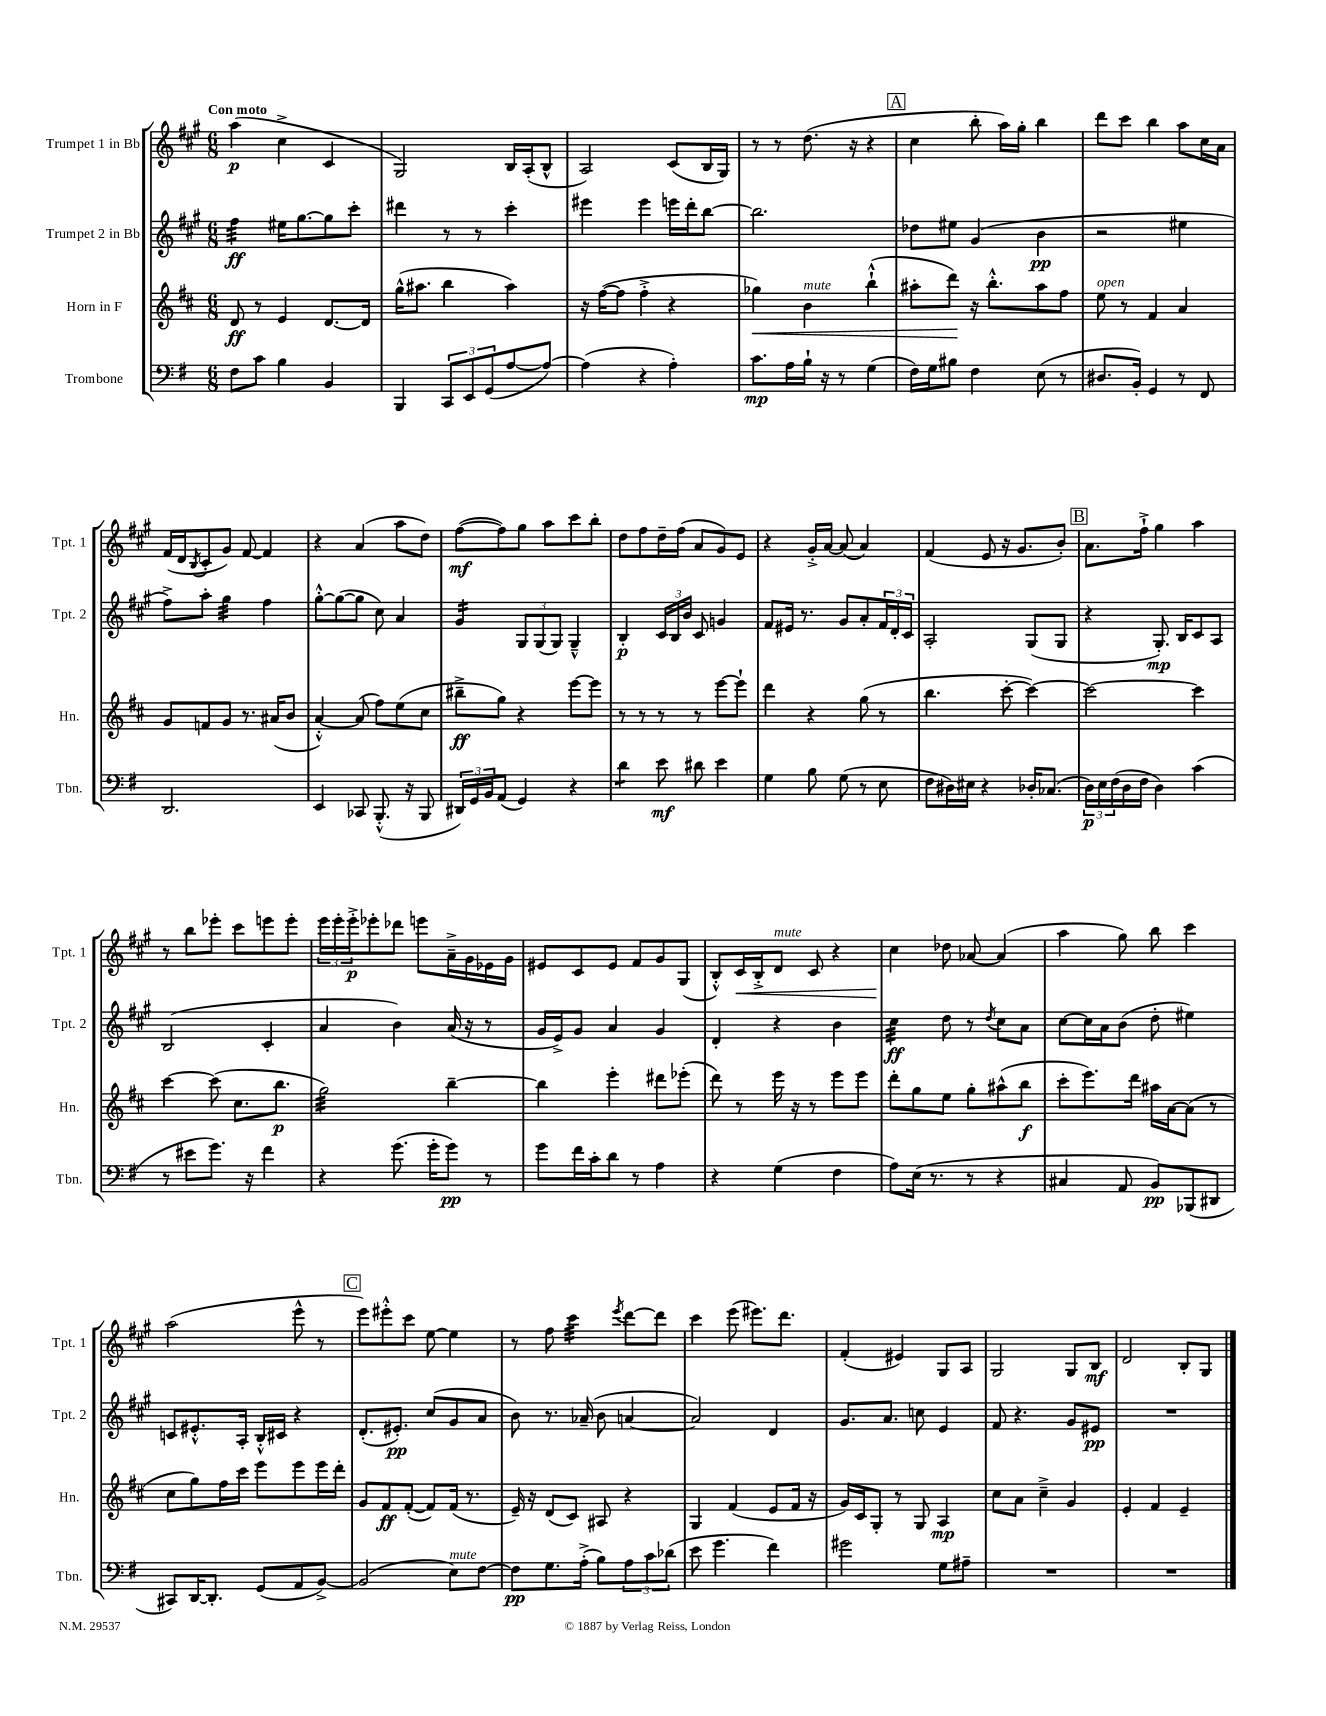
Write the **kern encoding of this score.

**kern	**kern	**kern	**kern
*staff4	*staff3	*staff2	*staff1
*clefF4	*clefG2	*clefG2	*clefG2
*k[f#]	*k[f#c#]	*k[f#c#g#]	*k[f#c#g#]
*M6/8	*M6/8	*M6/8	*M6/8
8F#\L	8d/	4ff#\	(4aa\
8c\J	8r	.	.
4B\	4e/	16ee#\LK	4cc#^\
.	.	[8.gg#\	.
4BB/	[8.d/L	8gg#\]	4c#/
.	.	8ccc#'\J	.
.	16d/]Jk	.	.
=	=	=	=
4BBB/	(16gg^^\LK	4ddd#\	2G#/)
.	8.aa#\J	.	.
12CC/L	4bb\	8r	.
12EE/	.	.	.
.	.	8r	.
(12GG/	.	.	.
[8A/	4aa#\)	4ccc#'\	16B/LL
.	.	.	(16A'/J
8A/_J)	.	.	8B^^/J
=	=	=	=
(4A\]	16r	4eee#\	2A/)
.	([16ff#\LK	.	.
.	8ff#\]J	.	.
4r	4ff#'^\	4eee#\	.
4A'\)	4r	16eee\LL	(8c#/L
.	.	16ddd'\J	.
.	.	[8bb\J	16B/L
.	.	.	16G#/JJ)
=	=	=	=
8.c\L	4gg-\)	2.bb\]	8r
.	.	.	8r
16A\L	.	.	.
16B`\JJ	4b\	.	(8.dd\
16r	.	.	.
8r	.	.	.
.	.	.	16r
(4G\	(4bb`^^\	.	4r
=	=	=	=
16F#\LL)	8aa#'\L	8dd-\L	4cc#\
16G\J	.	.	.
8B#\J	8ddd\J)	8ee#\J	.
4F#\	16r	(4g#/	8bb'\
.	8.bb'^^\L	.	.
.	.	.	16aa\LL)
.	.	.	16gg#'\JJ
(8E\	8aa#\	4b\	4bb\
8r	8ff#\J	.	.
=	=	=	=
8.D#/L	8ee\	2r	8ddd\L
.	8r	.	8ccc#\J
16BB'/Jk)	.	.	.
4GG/	4f#/	.	4bb\
8r	4a/	4ee#\	8aa\L
8FF#/	.	.	16cc#\L
.	.	.	16a\JJ
=	=	=	=
2.DD/	8g/L	8ff#^\L)	(16f#/LL
.	.	.	16d/J
.	.	.	8qB/
.	8f/	8aa'\J	8c#'/
.	8g/J	4gg#\	8g#/J)
.	8.r	.	[8f#/
.	.	4ff#\	4f#/]
.	(16a#/LK	.	.
.	8b/J	.	.
=	=	=	=
4EE/	[4a'^^/)	[8gg#'^^\L	4r
.	.	(8gg#\_	.
8CC-/	(8a/]	8gg#\]J	(4a/
(8.BBB'^^/	8ff#\L)	8cc#\)	.
.	(8ee\	4a/	8aa\L
16r	.	.	.
8BBB/	8cc#\J	.	8dd\J)
=	=	=	=
24DD#/LL)	8bb#~^\L	4g#/	([8ff#\L
24GG/	.	.	.
24BB/J	.	.	.
(8AA/J	8gg\J)	.	8ff#\])
4GG/)	4r	12G#/L	8gg#\J
.	.	(12G#/	.
.	.	.	8aa\L
.	.	12G#/J)	.
4r	[8eee\L	4G#~^^/	8ccc#\
.	8eee\]J	.	8bb'\J
=	=	=	=
4d\	8r	4B'/	8dd\L
.	8r	.	8ff#\
8e\	8r	24c#/LL	16dd~\L
.	.	24B/	.
.	.	.	(16ff#\JJ
.	.	24b/JJ	.
8d#\	8r	8c#/	8a/L
4e\	[8eee\L	4g/	8g#/)
.	8eee`\]J	.	8e/J
=	=	=	=
4G\	4ddd\	8f#/L	4r
.	.	16e#/Jk	.
.	.	8.r	.
8B\	4r	.	16g#'^/LL
.	.	.	[16a/JJ
(8G\	.	8g#/L	(8a/]
8r	(8gg\	8a'/	4a/)
8E\	8r	24f#/L	.
.	.	24d'/	.
.	.	24c#/JJ	.
=	=	=	=
8F#\L	4.bb\	2A'/	(4f#/
16D#\L)	.	.	.
16E#\JJ	.	.	.
4r	.	.	8e/
.	[8ccc#'\	.	16r
.	.	.	8.g#/L
16D-'/LK	4ccc#\_)	(8G#/L	.
(8.C-/J	.	.	.
.	.	8G#/J	8b'/J)
=	=	=	=
24D\LL)	2ccc#\_	4r	8.a\L
24E\	.	.	.
(24F#\	.	.	.
16D\	.	.	.
16F#\JJ	.	.	16ff#`^\Jk
4D\)	.	8.G#'/)	4gg#\
.	.	16B/LK	.
(4c\	4ccc#\]	8c#/	4aa\
.	.	8A/J	.
=	=	=	=
8r	[4ccc#\	(2B/	8r
8e#\L	.	.	8bb\L
8.g\J)	(8ccc#\]	.	8eee-'\J
.	8.cc#\L	.	8ccc#\L
16r	.	.	.
4f#\	.	4c#'/	8eee\
.	8.bb\J	.	.
.	.	.	8eee'\J
=	=	=	=
4r	2gg\)	4a/	24eee\LL
.	.	.	24eee'\
.	.	.	24eee'^\J
.	.	.	8eee-'\
(8.g\	.	4b\)	8ddd-\J
.	.	.	8eee\L
16g'\LK	.	.	.
8g\J)	[4bb~\	(16a/	16a~^\L
.	.	16r	16g#\
8r	.	8r	16e-\
.	.	.	16g#\JJ
=	=	=	=
8g\L	4bb\]	16g#/LL	8e#/L
.	.	16e^/J)	.
16f#\L	.	8g#/J	8c#/
16c'\J	.	.	.
8d\J	4eee'\	4a/	8e#/J
8r	.	.	8f#/L
4A\	8ddd#\L	4g#/	8g#/
.	(8eee-'\J	.	(8G#/J
=	=	=	=
4r	8ddd\)	4d'/	8B'^^/L)
.	8r	.	16c#/L
.	.	.	16B'^/J
(4G\	16eee\	4r	8d/J
.	16r	.	.
.	8r	.	8c#/
4F#\	8eee\L	4b\	4r
.	8eee\J	.	.
=	=	=	=
8A\L)	8ddd'\L	4cc#\	4cc#\
(16E\Jk	8gg\	.	.
8.r	.	.	.
.	8ee\J	8dd\	8dd-\
8r	8gg'\L	8r	[8a-/
.	.	8qdd/	.
4r	(8aa#^^\	8cc#\L	(4a-/]
.	8bb\J	8a\J	.
=	=	=	=
4C#/	8ccc#'\L	[8cc#\L	4aa\
.	8.eee\)	16cc#\]L	.
.	.	16a\J	.
8AA/	.	(8b\J	8gg#\)
.	16ddd\Jk	.	.
8BB/L)	16aa#\LL	8dd'\	8bb\
.	[16a\J	.	.
(8BBB-/	(8a\]J	4ee#\)	4ccc#\
8DD#/J	8r	.	.
=	=	=	=
8CC#/L)	8cc#\L	8c/L	(2aa\
[16DD/K	8gg\)	8.e#'^^/	.
8.DD'/]J	.	.	.
.	16ff#\L	.	.
.	16ccc#\JJ	16A'/Jk	.
(8GG/L	8eee\L	16B'^^/LL	.
.	.	16c#/JJ	.
8AA/	8eee\	4r	8eee^^\
[8BB^/J)	16eee\L	.	8r
.	16ddd'\JJ	.	.
=	=	=	=
(2BB/]	8g/L	(8.d'/L	8eee\L)
.	8f#/	.	8eee#'^^\
.	.	8.e#'/J)	.
.	([8f#'/J	.	8ccc#\J
.	8f#/]L)	(8cc#/L	[8ee\
8E\L)	(16f#/Jk	8g#/	4ee\]
.	8.r	.	.
[8F#\J	.	8a/J	.
=	=	=	=
8F#\]L	16e~/)	8b\)	8r
.	16r	.	.
8.G\	(8d/L	8.r	8ff#\
.	8c#/J)	.	4ccc#\
(16A'^\Jk	.	(16a-~/	.
8B\L)	8A#/	8b\	.
.	.	.	8qeee/
12A\	4r	[4a/	[8ddd\L
12c\	.	.	.
.	.	.	8ddd\]J
(12d-\J	.	.	.
=	=	=	=
8e\	4G/	2a/])	4ccc#\
4.g\	.	.	.
.	(4f#/	.	(8eee\
.	.	.	8.eee#\L)
4f#\)	8e/L	4d/	.
.	.	.	8.ddd\J
.	16f#/Jk	.	.
.	16r	.	.
=	=	=	=
2g#\	16g/LL)	8.g#/L	(4f#'/
.	16c#/J	.	.
.	8G'/J	.	.
.	.	8.a/J	.
.	8r	.	4e#/)
.	8G/	8cc\	.
8G\L	4A/	4e/	8G#/L
8A#~\J	.	.	8A/J
=	=	=	=
2.r	8cc#\L	8f#/	2G#/
.	8a\J	4.r	.
.	4cc#~^\	.	.
.	4g/	8g#/L	8G#/L
.	.	8e#/J	8B/J
=	=	=	=
2.r	4e'/	2.r	2d/
.	4f#/	.	.
.	4e~/	.	8B'/L
.	.	.	8G#/J
==	==	==	==
*-	*-	*-	*-
